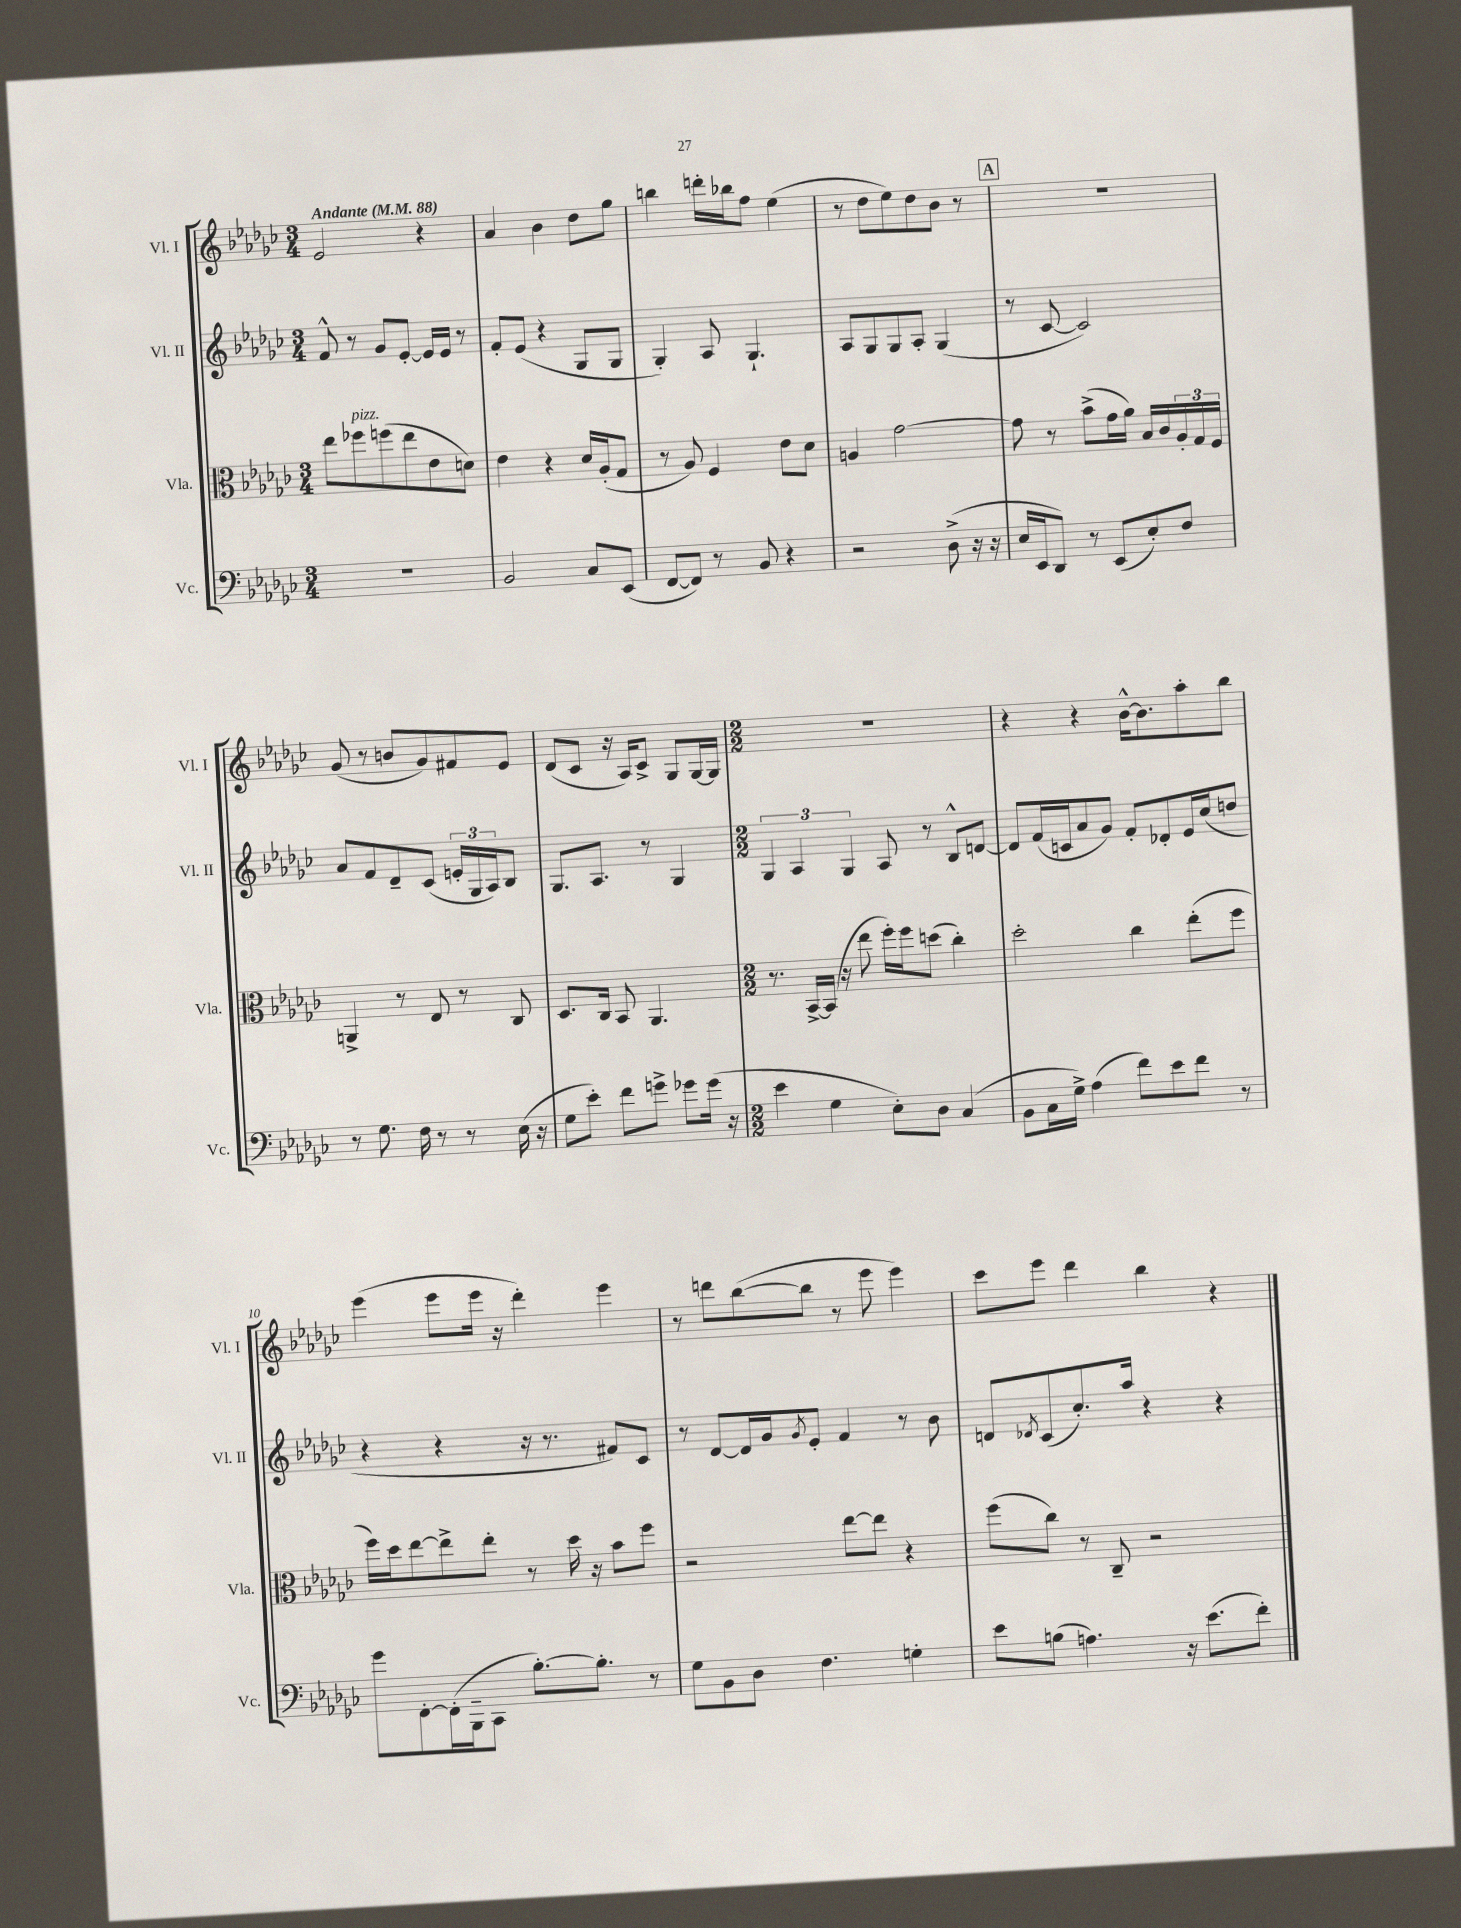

**kern	**kern	**kern	**kern
*part4	*part3	*part2	*part1
*staff4	*staff3	*staff2	*staff1
*I"Vc.	*I"Vla.	*I"Vl. II	*I"Vl. I
*I'Vc.	*I'Vla.	*I'Vl. II	*I'Vl. I
*clefF4	*clefC3	*clefG2	*clefG2
*k[b-e-a-d-g-c-]	*k[b-e-a-d-g-c-]	*k[b-e-a-d-g-c-]	*k[b-e-a-d-g-c-]
*M3/4	*M3/4	*M3/4	*M3/4
*MM88	*MM88	*MM88	*MM88
=1	=1	=1	=1
!	!	!	!LO:TX:a:B:t=Andante
2.r	8ee-\L	8f^^/	2e-/
!	!LO:TX:a:i:t=pizz.	!	!
.	8ff-X\	8r	.
.	(8ffn\	8g-/L	.
.	8ee-\	[8e-'/J	.
.	8e-\	16e-/LL]	4r
.	.	16e-/JJ	.
.	8dn\J)	8r	.
=2	=2	=2	=2
2BB-/	4e-\	8f'/L	4a-/
.	.	(8e-/J	.
.	4r	4r	4b-\
8C-/L	16d-/LL	8G-/L	8dd-\L
.	(16A-'/J	.	.
(8EE-/J	8G-/J	8G-/J	8gg-\J
=3	=3	=3	=3
[8FF/L	8r	4G-'/)	4bbn\
8FF/J])	8A-/)	.	.
8r	4F/	8A-/	16dddn'\LL
.	.	.	16bb-X\J
8BB-/	.	4.G-`/	8ff\J
4r	8e-\L	.	(4ee-\
.	8d-\J	.	.
=4	=4	=4	=4
2r	4An/	8A-/L	8r
.	.	8G-/	8dd-\L
.	[2g-\	8G-/	8ee-\)
.	.	8A-'/J	8dd-\
(8D-^\	.	(4G-/	8b-\J
16r	.	.	8r
16r	.	.	.
!!LO:REH:place=s1:t=A
=5	=5	=5	=5
16E-/LL	8g-\]	8r	2.r
16EE-/J	.	.	.
8DD-/J)	8r	[8c-/	.
8r	(8b-^\L	2c-/])	.
(8EE-/L	16g-\L	.	.
.	16a-\JJ)	.	.
8E-'/)	16B-/LL	.	.
.	16c-/	.	.
8F/J	24A-'/	.	.
.	24G-/	.	.
.	24F/JJ	.	.
!!LO:LB:g=z
=6	=6	=6	=6
8r	4AAn^/	8a-/L	(8g-/
8.G-\	.	8f/	8r
.	8r	8d-~/	8bn/L
16F\	.	.	.
8r	8E-/	(8c-/J	8g-/)
8r	8r	24en'/LL	8f#X/
.	.	24G-/	.
.	.	24A-/J)	.
(16E-\	8C-/	8B-/J	8e-/J
16r	.	.	.
=7	=7	=7	=7
8G-\L	8.D-/L	8.G-/L	(8d-/L
8e-'\J)	.	.	8c-/J
.	16C-/Jk	8.A-/J	.
8f\L	8BB-/	.	16r
.	.	.	16A-/KL)
8gn^\J	4.AA-/	8r	8c-^/J
8g-X\L	.	4G-/	8G-/L
(16g-\Jk	.	.	[16G-/L
16r	.	.	16G-/JJ]
=8	=8	=8	=8
*M2/2	*M2/2	*M2/2	*M2/2
4e-\	8.r	6G-/	1r
.	.	6A-/	.
.	[16BB-^/LL	.	.
4G-\	(16BB-/JJ]	.	.
.	16r	.	.
.	.	6G-/	.
.	8ee-\	.	.
8E-'\L)	16ff'\LL)	8A-/	.
.	16ff\J	.	.
8D-\J	(8ddn\J	8r	.
(4C-/	4cc-'\)	8B-^^/L	.
.	.	[8dn/J	.
=9	=9	=9	=9
8BB-\L	2dd-'\	8d/L]	4r
16C-\L	.	(16f/L	.
16G-^\JJ)	.	16cn/J	.
(4A-\	.	8a-/	4r
.	.	8g-/J)	.
8f\L)	4cc-\	8f'/L	[16b-^^\KL
.	.	.	8.b-\]
8e-\	.	8d-X'/	.
8f\J	(8ee-'\L	16e-/L	8aa-'\
.	.	(16cc-/J	.
8r	8ff\J	8ddn/J	8bb-\J
!!LO:LB:g=z
=10	=10	=10	=10
8g-\L	16ff\LL)	4r	(4eee-\
.	16dd-\J	.	.
[8FF'\	[8ee-\	.	.
(16FF'\L]	8ee-^\]	4r	8eee-\L
16BBB-~\J	.	.	.
8CC-\J	8ee-'\J	.	16eee-\Jk
.	.	.	16r
[8.B-'\L)	8r	16r	4ddd-'\)
.	.	8.r	.
.	16dd-\	.	.
8.B-'\J]	16r	.	.
.	8b-\L	8f#X/L)	4eee-\
8r	8ff\J	8c-/J	.
=11	=11	=11	=11
8G-\L	2r	8r	8r
8BB-\	.	[8d-/L	8dddn\L
8D-\J	.	16d-/L]	([8bb-\
.	.	16g-/J	.
.	.	8qg-/	.
4.F\	.	8e-'/J	8bb-\J]
.	[8ee-\L	4f/	8r
.	8ee-\J]	.	8eee-\
4Gn'\	4r	8r	4eee-\)
.	.	8b-\	.
=12	=12	=12	=12
8e-\L	(8ff\L	8dn/L	8ccc-\L
.	.	8qd-X/	.
(8Bn\J	8cc-\J)	(8c-/	8eee-\J
4.An\)	8r	8.cc-'/)	4ddd-\
.	8C-~/	.	.
.	.	16aa-/Jk	.
.	2r	4r	4bb-\
16r	.	.	.
(8.e-\L	.	.	.
.	.	4r	4r
8f'\J)	.	.	.
==	==	==	==
*-	*-	*-	*-
